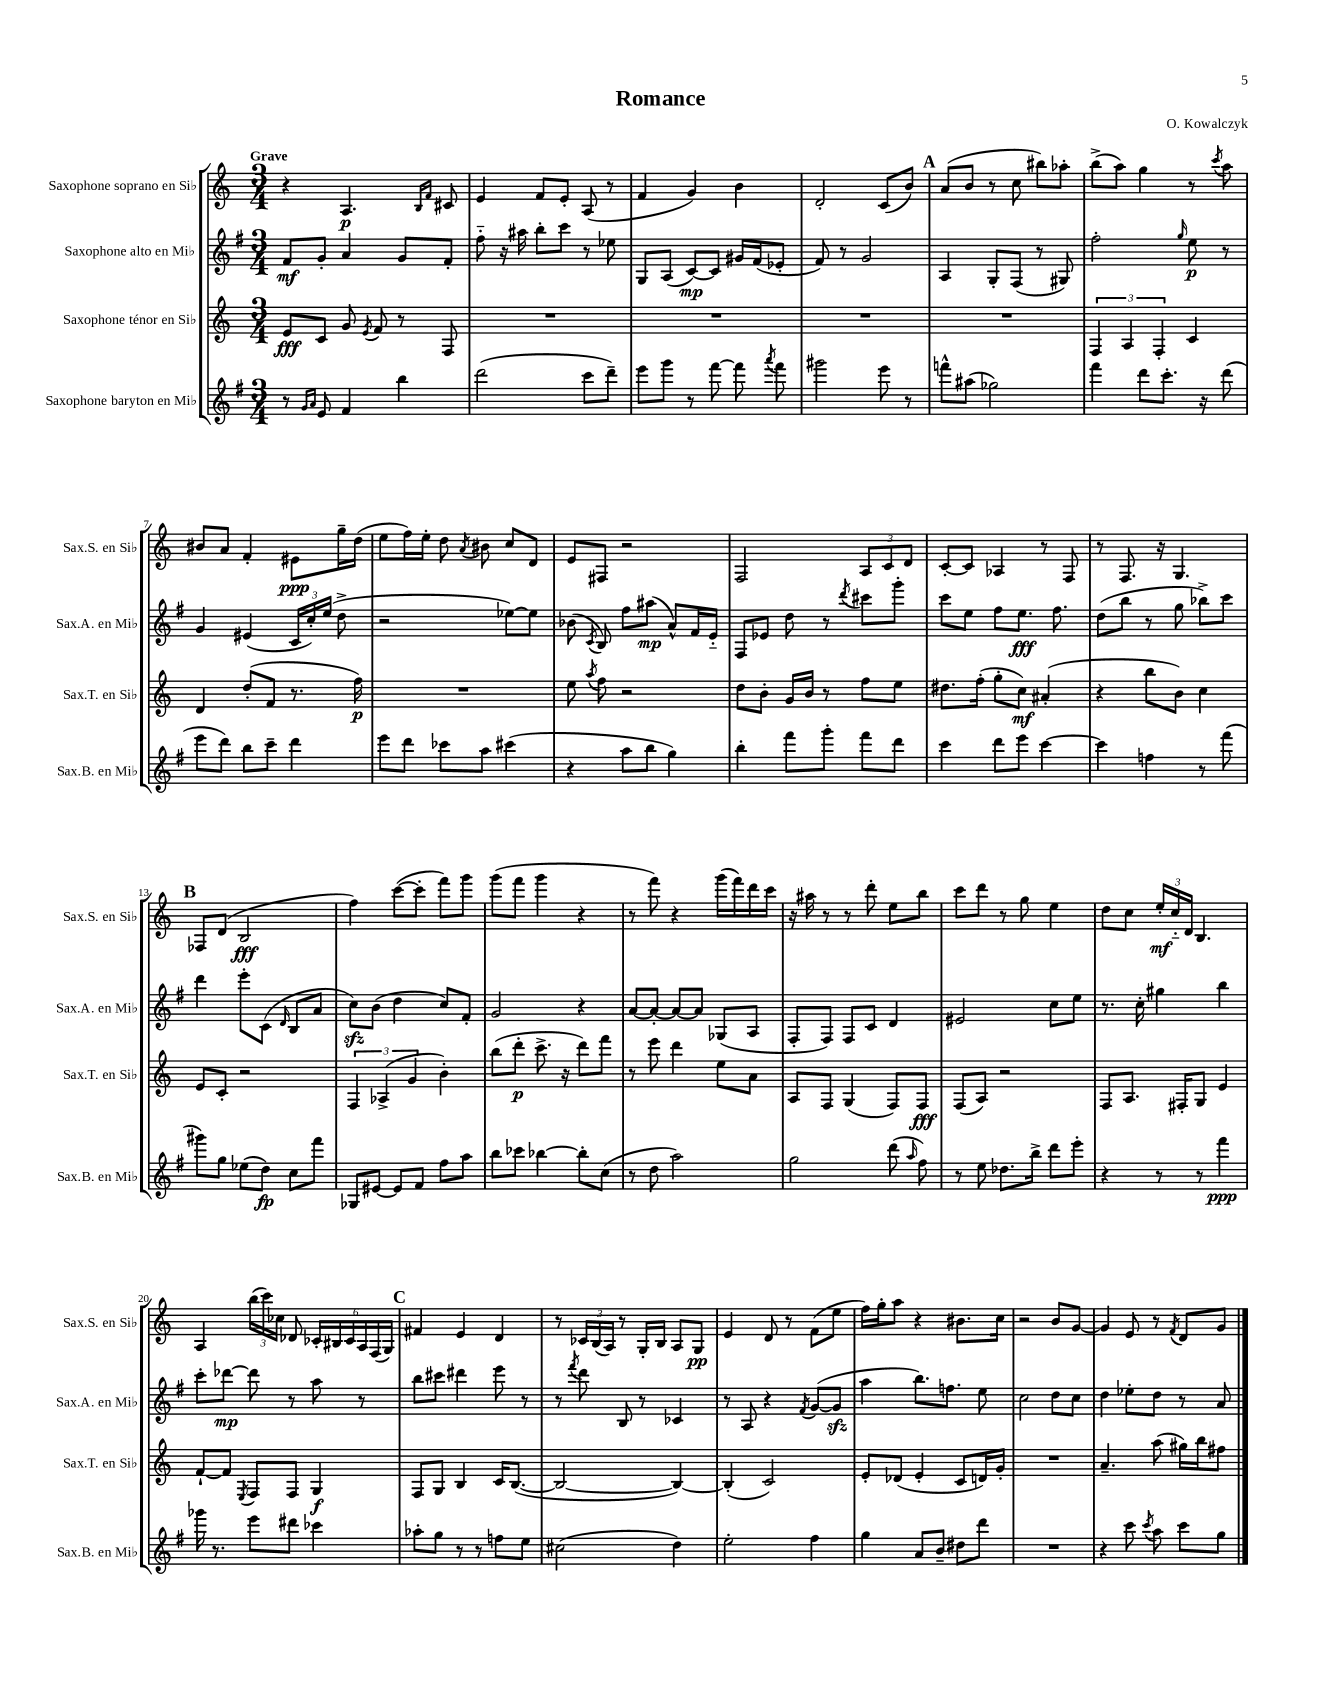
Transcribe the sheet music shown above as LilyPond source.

\header { title = "Romance" composer = "O. Kowalczyk" }
<<
\new StaffGroup <<
\new Staff = "s0" \with { instrumentName = "Saxophone soprano en Sib" shortInstrumentName = "Sax.S. en Sib" } {
    \clef treble \key c \major \numericTimeSignature \time 3/4 \tempo "Grave"
    \autoBeamOff r4 a4.\p \grace { b16[ f'16] } cis'8 |
    e'4 f'8[ e'8]-. a8( r8 |
    f'4 g'4) b'4 |
    d'2-. c'8[( b'8]) |
    \mark \markup { \bold "A" } a'8[( b'8] r8 c''8 bis''8[) aes''8]-. |
    b''8[->( a''8]) g''4 r8 \acciaccatura { c'''8 } a''8 |
    bis'8[ a'8] f'4-. eis'8[\ppp g''16-- d''16]( |
    e''8[ f''16) e''16]-. d''8 \acciaccatura { a'8 } bis'8 c''8[ d'8] |
    e'8[ fis8] r2 |
    f2 \tuplet 3/2 { a8[ c'8 d'8] } |
    c'8[~-. c'8] aes4 r8 f8 |
    r8 f8. r16 g4. |
    \mark \markup { \bold "B" } fes8[ d'8]( b2\fff |
    f''4) c'''8[~( c'''8]-. f'''8[) g'''8] |
    g'''8[( f'''8] g'''4 r4 |
    r8 f'''8) r4 g'''16[( f'''16) d'''16 c'''16] |
    r16 ais''16 r8 r8 d'''8-. e''8[ b''8] |
    c'''8[ d'''8] r8 g''8 e''4 |
    d''8[ c''8] \tuplet 3/2 { e''16[-.\mf c''16-_ d'16] } b4. |
    a4 \tuplet 3/2 { b''16[( c'''16) ces''16] } des'8 \tuplet 6/4 { ces'16[-. bis16 ces'16 a16 f16( g16]) } |
    \mark \markup { \bold "C" } fis'4 e'4 d'4 |
    r8 \tuplet 3/2 { ces'16[ b16( a16]) } r8 g16[-. b16] a8[ g8]\pp |
    e'4 d'8 r8 f'8[( e''8] |
    f''16[) g''16-. a''8] r4 bis'8.[ c''16] |
    r2 b'8[ g'8]~ |
    g'4 e'8 r8 \acciaccatura { f'8 } d'8[ g'8] \bar "|." |
}
\new Staff = "s1" \with { instrumentName = "Saxophone alto en Mib" shortInstrumentName = "Sax.A. en Mib" } {
    \clef treble \key g \major \numericTimeSignature \time 3/4
    \autoBeamOff fis'8[\mf g'8]-. a'4 g'8[ fis'8]-. |
    fis''8-_ r16 ais''16 b''8[-. c'''8] r8 ees''8 |
    g8[ a8]( c'8[~\mp) c'8] gis'16[ fis'16( ees'8]-. |
    fis'8) r8 g'2 |
    \mark \markup { \bold "A" } a4 g8[-. fis8]( r8 gis8) |
    fis''2-. \grace { g''16 } e''8\p r8 |
    g'4 eis'4( \tuplet 3/2 { c'16[ c''16-.) e''16]( } d''8-> |
    r2 ees''8[~) ees''8] |
    bes'8( \acciaccatura { c'8 } b8) fis''8[ ais''8]\mp( a'8[-^) fis'16 e'16]-_ |
    fis8[ ees'8] d''8 r8 \acciaccatura { d'''8 } cis'''8[ g'''8]-. |
    c'''8[ e''8] fis''8[ e''8.]\fff fis''8. |
    d''8[( b''8] r8 g''8 bes''8[->) c'''8] |
    \mark \markup { \bold "B" } d'''4 e'''8[-. c'8]( \grace { d'16 } b8[ a'8] |
    c''8[\sfz) b'8]( d''4 c''8[) fis'8]-. |
    g'2 r4 |
    a'8[~ a'8]~-. a'8[~ a'8] ges8[( a8] |
    fis8[-. fis8]) fis8[ c'8] d'4 |
    eis'2 c''8[ e''8] |
    r8. c''16-. gis''4 b''4 |
    c'''8[-. des'''8]~\mp des'''8 r8 a''8 r8 |
    \mark \markup { \bold "C" } b''8[ cis'''8] dis'''4 e'''8 r8 |
    r8 \acciaccatura { fis'''8 } d'''8 b8 r8 ces'4 |
    r8 a8 r4 \acciaccatura { fis'8 } g'8[~( g'8]\sfz |
    a''4 b''8.[) f''8.] e''8 |
    c''2 d''8[ c''8] |
    d''4 ees''8[-. d''8] r8 a'8 \bar "|." |
}
\new Staff = "s2" \with { instrumentName = "Saxophone ténor en Sib" shortInstrumentName = "Sax.T. en Sib" } {
    \clef treble \key c \major \numericTimeSignature \time 3/4
    \autoBeamOff e'8[\fff c'8] g'8 \acciaccatura { e'8 } f'8 r8 f8 |
    R2. |
    R2. |
    R2. |
    \mark \markup { \bold "A" } R2. |
    \tuplet 3/2 { f4 a4 f4-. } c'4 |
    d'4 d''8[-.( f'8] r8. f''16\p) |
    R2. |
    e''8 \acciaccatura { a''8 } f''8 r2 |
    d''8[ b'8]-. g'16[ b'16] r8 f''8[ e''8] |
    dis''8.[ f''16]-.( g''8[-. c''8]\mf) ais'4-.( |
    r4 b''8[ b'8]) c''4 |
    \mark \markup { \bold "B" } e'8[ c'8]-. r2 |
    \tuplet 3/2 { f4 aes4->( g'4 } b'4-.) |
    b''8[( d'''8]-.\p c'''8.-> r16 d'''8[) f'''8] |
    r8 e'''8 d'''4 e''8[ a'8] |
    a8[ f8] g4( f8[) f8]\fff |
    f8[( a8]) r2 |
    f8[ a8.] fis16[-. g8] e'4 |
    f'8[~-! f'8] \acciaccatura { e8 } f8[ f8] g4\f |
    \mark \markup { \bold "C" } f8[ g8] b4 c'16[ b8.]~( |
    b2~ b4~) |
    b4-.( c'2) |
    e'8[-. des'8]( e'4-. c'8[ d'16) g'16]-. |
    R2. |
    a'4.-- a''8( gis''16[) b''16 fis''8] \bar "|." |
}
\new Staff = "s3" \with { instrumentName = "Saxophone baryton en Mib" shortInstrumentName = "Sax.B. en Mib" } {
    \clef treble \key g \major \numericTimeSignature \time 3/4
    \autoBeamOff r8 \grace { g'16[ a'16] } e'8 fis'4 b''4 |
    d'''2( c'''8[ d'''8]--) |
    e'''8[ g'''8] r8 fis'''8~ fis'''8 \acciaccatura { a'''8 } fis'''8 |
    gis'''2 e'''8 r8 |
    \mark \markup { \bold "A" } f'''8[-^ ais''8]( ges''2) |
    fis'''4 d'''8[ c'''8.]-. r16 d'''8( |
    e'''8[ d'''8]) b''8[ c'''8]-- d'''4 |
    e'''8[ d'''8] ces'''8[ a''8] cis'''4( |
    r4 a''8[ b''8] g''4) |
    b''4-. fis'''8[ g'''8]-. fis'''8[ d'''8] |
    c'''4 d'''8[ e'''8] c'''4~ |
    c'''4 f''4 r8 fis'''8( |
    \mark \markup { \bold "B" } gis'''8[) g''8] ees''8[( d''8]\fp) c''8[ fis'''8] |
    ges8[ eis'8]~ eis'8[ fis'8] fis''8[ a''8] |
    b''8[ ces'''8] bes''4~ bes''8[-. c''8]( |
    r8 d''8 a''2) |
    g''2 d'''8( \grace { a''16 } fis''8) |
    r8 e''8 des''8.[ b''16]-> d'''8[ e'''8]-. |
    r4 r8 r8 fis'''4\ppp |
    ges'''16 r8. e'''8[ dis'''8] ces'''4 |
    \mark \markup { \bold "C" } aes''8[-. g''8] r8 r8 f''8[ e''8] |
    cis''2( d''4) |
    e''2-. fis''4 |
    g''4 a'8[ b'8]-- dis''8[ d'''8] |
    R2. |
    r4 c'''8 \acciaccatura { c'''8 } a''8 c'''8[ g''8] \bar "|." |
}
>>
>>
